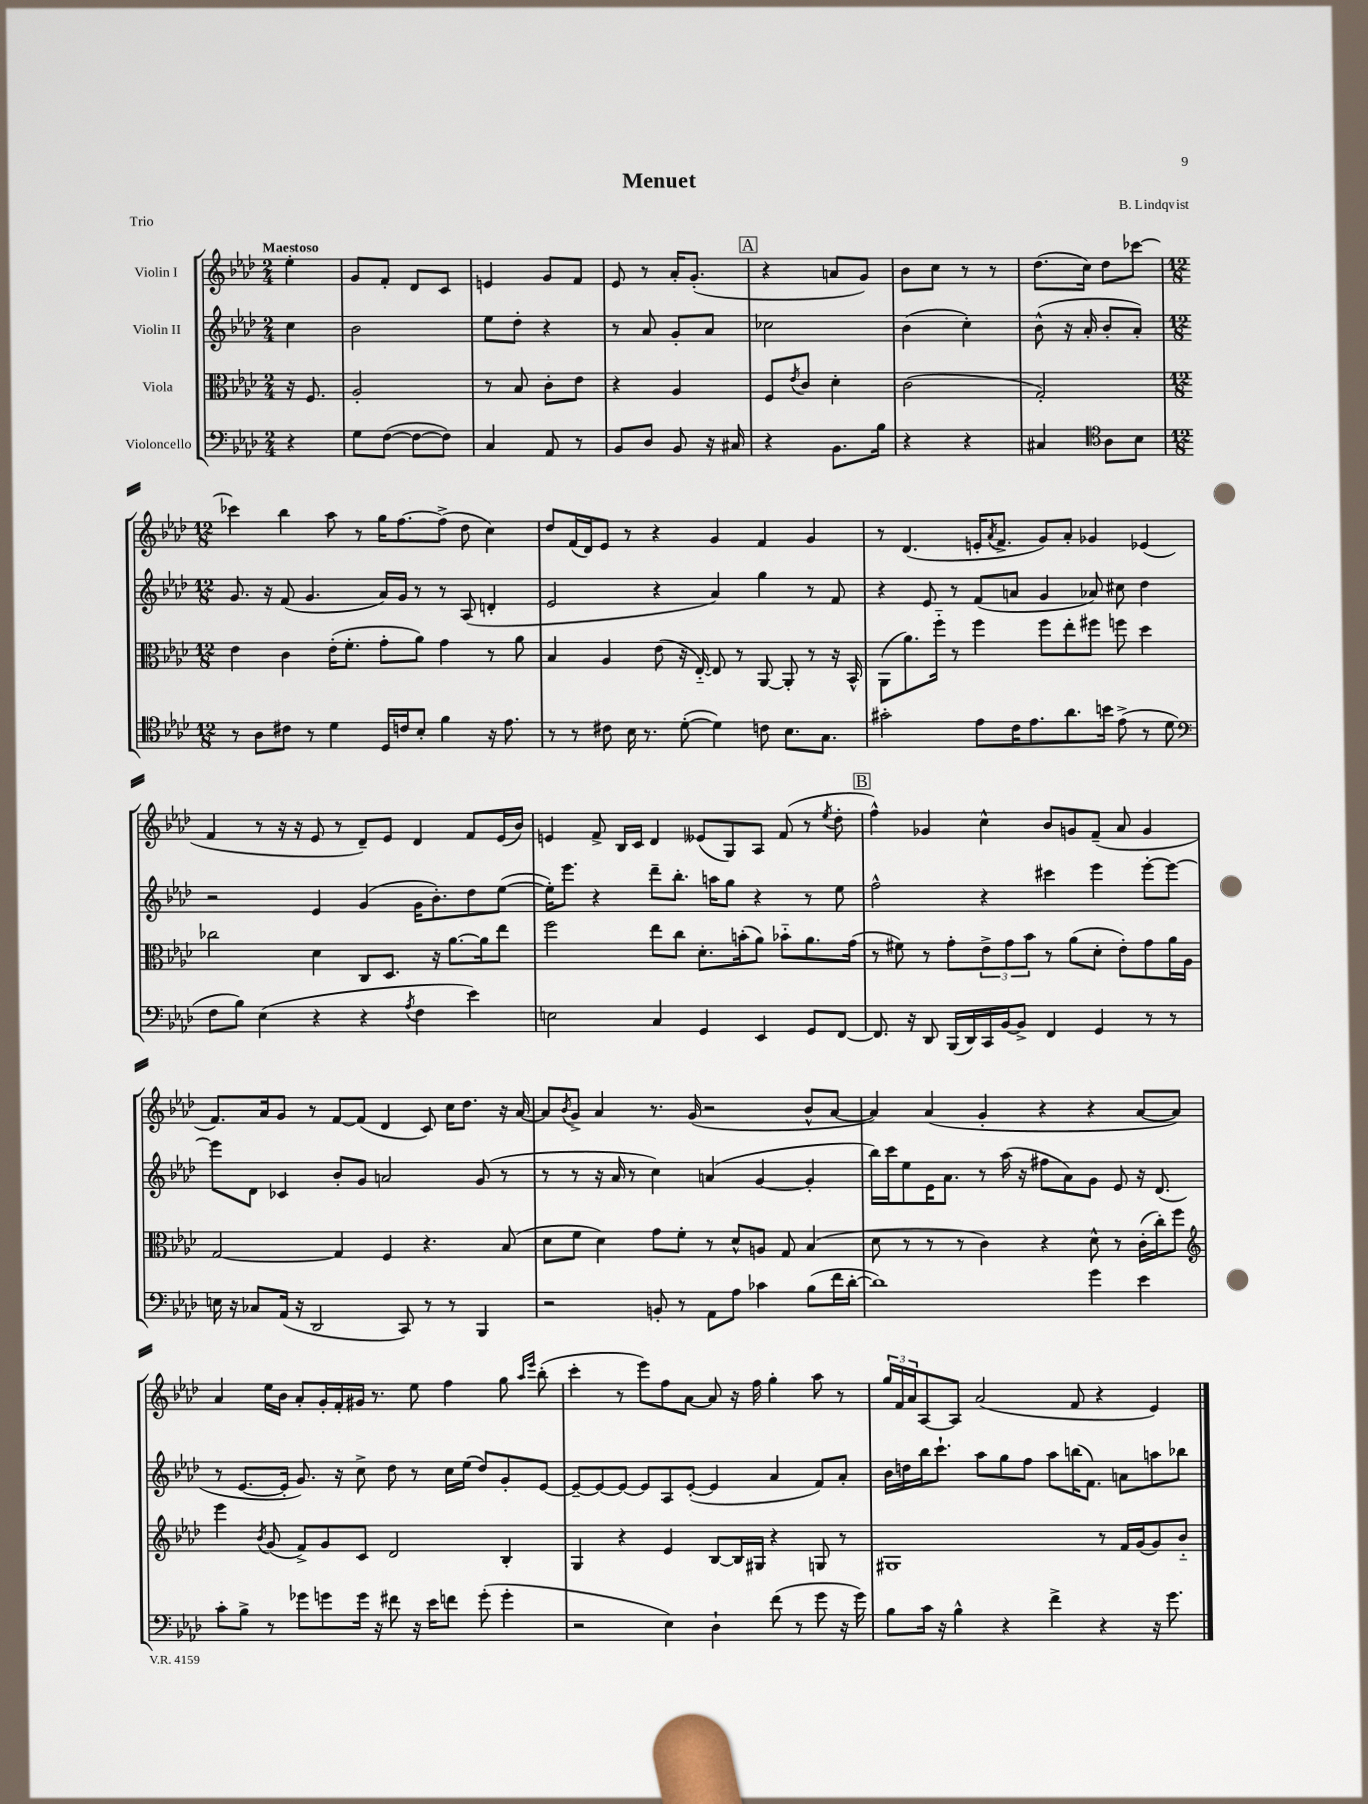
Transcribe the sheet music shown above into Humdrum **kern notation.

**kern	**kern	**kern	**kern
*staff4	*staff3	*staff2	*staff1
*clefF4	*clefC3	*clefG2	*clefG2
*k[b-e-a-d-]	*k[b-e-a-d-]	*k[b-e-a-d-]	*k[b-e-a-d-]
*M2/4	*M2/4	*M2/4	*M2/4
4r	16r	4cc\	4ee-'\
.	8.F/	.	.
=	=	=	=
8G\L	2A-'/	2b-\	8g/L
([8F\J	.	.	8f'/J
8F\_L	.	.	8d-/L
8F\]J)	.	.	8c/J
=	=	=	=
4C/	8r	8ee-\L	4e/
.	8B-/	8dd-'\J	.
8AA-/	8c'\L	4r	8g/L
8r	8e-\J	.	8f/J
=	=	=	=
8BB-/L	4r	8r	8e-/
8D-/J	.	8a-/	8r
8BB-/	4A-/	8g'/L	16a-'/LK
.	.	.	(8.g'/J
16r	.	8a-/J	.
16C#/	.	.	.
=	=	=	=
4r	8F/L	2cc-\	4r
.	8qe-/	.	.
.	8c/J	.	.
8.BB-\L	4d-'\	.	8a/L
.	.	.	8g/J)
16B-\Jk	.	.	.
=	=	=	=
4r	(2c\	(4b-\	8b-\L
.	.	.	8cc\J
4r	.	4cc'\)	8r
.	.	.	8r
=	=	=	=
4C#/	2G'/)	(8b-^^\	(8.dd-\L
.	.	16r	.
.	.	16a-'/	16cc\Jk)
*clefC4	*	*	*
8A-\L	.	8b-'/L	8dd-\L
8B-\J	.	8a-'/J)	[8ccc-\J
=	=	=	=
*M12/8	*M12/8	*M12/8	*M12/8
8r	4e-\	8.g/	4ccc-\]
8A-\L	.	.	.
.	.	16r	.
8c#\J	4c\	(8f/	4bb-\
8r	.	4.g/	.
4d-\	(16e-'\LK	.	8aa-\
.	8.f'\J	.	.
.	.	.	8r
16D-/LL	8g'\L	16a-/LL)	16gg\LK
16c/J	.	16g/JJ	[8.ff\
8B-'/J	8a-\J)	8r	.
4f\	4g\	8r	(8ff^\]J
.	.	(8A-/	8dd-\
16r	8r	4d'/	4cc\)
8.e-\	.	.	.
.	8a-\	.	.
=	=	=	=
8r	4B-/	2e-/	8dd-/L
8r	.	.	(16f/L
.	.	.	16d-/J)
8c#\	4A-/	.	8e-/J
16B-\	.	.	8r
8.r	.	.	.
.	(8e-\	4r	4r
([8d-'\	16r	.	.
.	[16E-'~/)	.	.
4d-\])	8E-/]	4a-/)	4g/
.	8r	.	.
8c\	[8AA-/	4gg\	4f/
8.B-\L	8AA-'/]	.	.
.	8r	8r	4g/
8.G\J	.	.	.
.	16r	8f/	.
.	16BB-^^/	.	.
=	=	=	=
2g#'\	(8AA-\L	4r	8r
.	8.a-\)	.	(4.d-/
.	.	8e-/	.
.	16ff'~\Jk	.	.
.	8r	8r	.
8e-\L	4ff\	(8f/L	16e'/LK
.	.	.	8qa-/
.	.	.	8.f^/J
16c\K	.	8a/J	.
8.e-\	.	.	.
.	8ff\L	4g/	8g/L)
8.a-\	8ee-'\	.	8a-'/J
.	8ff#\J	8a-/)	4g-/
16b\Jk	.	.	.
(8e-^\	8ff\	8cc#\	.
8r	4dd-\	4dd-\	(4e-/
8d-\	.	.	.
=	=	=	=
*clefF4	*	*	*
8F\L	2cc-\	2r	4f/
8B-\J)	.	.	.
(4E-\	.	.	8r
.	.	.	16r
.	.	.	16r
4r	4d-\	4e-/	8e-/
.	.	.	8r
4r	8C/L	(4g/	8d-~/L)
.	8.D-/J	.	8e-/J
8qA-/	.	.	.
4F\	.	16g\LK	4d-/
.	16r	8.b-'\)	.
.	[8.a-\L	.	.
4e-\)	.	8dd-\	8f/L
.	16a-\]k	.	.
.	8ee-\J	([8ee-\J	(16e-/L
.	.	.	16b-/JJ)
=	=	=	=
2E\	2ff\	16ee-'\]LK)	4e/
.	.	8.eee-\J	.
.	.	4r	8f^/
.	.	.	16B-/LL
.	.	.	16c/JJ
4C/	8ee-\L	8ddd-~\L	4d-/
.	8cc\J	8.bb-'\J	.
4GG/	8.d-'\L	.	(8e--/L
.	.	16aa\LK	.
.	.	8gg\J	8G/)
.	(16b'\k	.	.
4EE-/	8a-\J)	4r	8A-/J
.	8b-'~\L	.	(8f/
8GG/L	8.a-\	8r	8r
.	.	.	8qee-/
[8FF/J	.	8ee-\	8dd-'\
.	(16g\Jk	.	.
=	=	=	=
8.FF/]	8r	2ff^^\	4ff^^\)
.	8f#\)	.	.
16r	.	.	.
8DD-/	8r	.	4g-/
(16BBB-/LL	8g'\L	.	.
16DD-/)	.	.	.
16CC/	12e-^\	4r	4cc^^\
[16BB-/J	.	.	.
.	12g\	.	.
8BB-^/]J	.	.	.
.	12b-\J	.	.
4FF/	8r	4ccc#\	8b-/L
.	(8a-\L	.	8g/
4GG/	8d-'\J	4eee-\	(8f~/J
.	8e-'\L)	.	8a-/
8r	8g\	[8eee-'\L	4g/
8r	16a-\L	8eee-\_J	.
.	16A-\JJ	.	.
=	=	=	=
16E\	[2G/	8eee-\]L	8.f/L)
16r	.	.	.
8C-/L	.	8d-\J	.
.	.	.	16a-/k
(16AA-/Jk	.	4c-/	8g/J
16r	.	.	.
2DD-/	.	.	8r
.	4G/]	8b-'/L	[8f/L
.	.	8g/J	(8f/]J
.	4F/	2a/	4d-/
8CC/)	.	.	.
8r	4.r	.	8c/)
8r	.	.	16cc\LK
.	.	.	8.dd-\J
4BBB-/	.	(8g/	.
.	(8B-/	8r	16r
.	.	.	[16a-/
=	=	=	=
2r	8d-\L	8r	8a-/]L
.	.	.	8qb-/
.	8f\J	8r	8g^/J
.	4d-\)	16r	4a-/
.	.	16a-/	.
.	.	8r	.
8BB'/	8g\L	4cc\)	8.r
8r	8f'\J	.	.
.	.	.	(16g/
8AA-\L	8r	(4a/	2r
8A-\J	8d-^^/L	.	.
4c-\	8A/J	[4g/	.
.	8G/	.	.
(8B-\L	(4B-/	4g'/]	8b-^^/L
16f\L	.	.	[8a-/J
[16d-'\JJ	.	.	.
=	=	=	=
1d-])	8d-\	16bb-\LL)	4a-/])
.	.	16ccc\J	.
.	8r	8ee-\	.
.	8r	16e-\K	(4a-/
.	.	8.a-\J	.
.	8r	.	.
.	4c\)	8r	4g'/
.	.	(16aa-\	.
.	.	16r	.
.	4r	8ff#\L	4r
.	.	8a-\)	.
4g\	8d-^^\	8g\J	4r
.	8r	8e-/	.
4e-\	(16c'\LL	16r	[8a-/L
.	16cc'\J)	(8.d-/	.
.	8ff\J	.	8a-/]J)
=	=	=	=
*	*clefG2	*	*
8c'\L	4eee-\	8r	4a-/
8B-^\J	.	[8.e-/L	.
.	8qb-/	.	.
8r	(8g/	.	16ee-\LL
.	.	16e-'/]Jk	16b-\JJ
8g-\L	8f^/L)	8.g/)	8a-'/L
8g\	8g/	.	16g'/L
.	.	16r	16f'/
16g\Jk	8c/J	8cc^\	16g#/JJ
16r	.	.	8.r
8f#\	2d-/	8dd-\	.
16r	.	8r	8ee-\
16e-\LK	.	.	.
8f\J	.	16cc\LL	4ff\
.	.	(16ee-\JJ	.
(8g'\	.	8dd-/L)	.
4g'\	4B-'/	8g'/	8gg\
.	.	.	16qqaa-/LL
.	.	.	16qqeee-/JJ
.	.	[8e-/J	(8bb-'\
=	=	=	=
2r	4G/	8e-~/_L	4ccc'\
.	.	8e-/_	.
.	4r	8e-/_J	8r
.	.	8e-/]L	8eee-\L)
4E-\)	4e-/	8A-/	8ff\
.	.	([8e-'/J	[8a-\J
4D-`\	[8B-/L	4e-/]	8a-/]
.	16B-/]L	.	16r
.	16G#/JJ	.	16ff\
(8f\	4r	4a-/	4gg'\
8r	.	.	.
8g\	8G/	8f/L)	8aa-\
16r	8r	8a-'/J	8r
16g\)	.	.	.
=	=	=	=
8B-\L	1G#	16b-\LL	24gg/LL
.	.	.	24f/
.	.	16dd\	.
.	.	.	24a-/J
16c\Jk	.	16bb-\J	[8A-/
16r	.	8.ccc`\J	.
4B-^^\	.	.	8A-/]J
.	.	8aa-\L	(2a-/
4r	.	8gg\	.
.	.	8ff\J	.
4f^\	.	8aa-\L	.
.	.	(16bb\K	8f/
.	.	8.f\J)	.
4r	8r	.	4r
.	16f/LL	8a\L	.
.	(16g/J	.	.
16r	8g/)	8aa\	4e-/)
8.g\	.	.	.
.	8b-'~/J	8bb-\J	.
==	==	==	==
*-	*-	*-	*-
